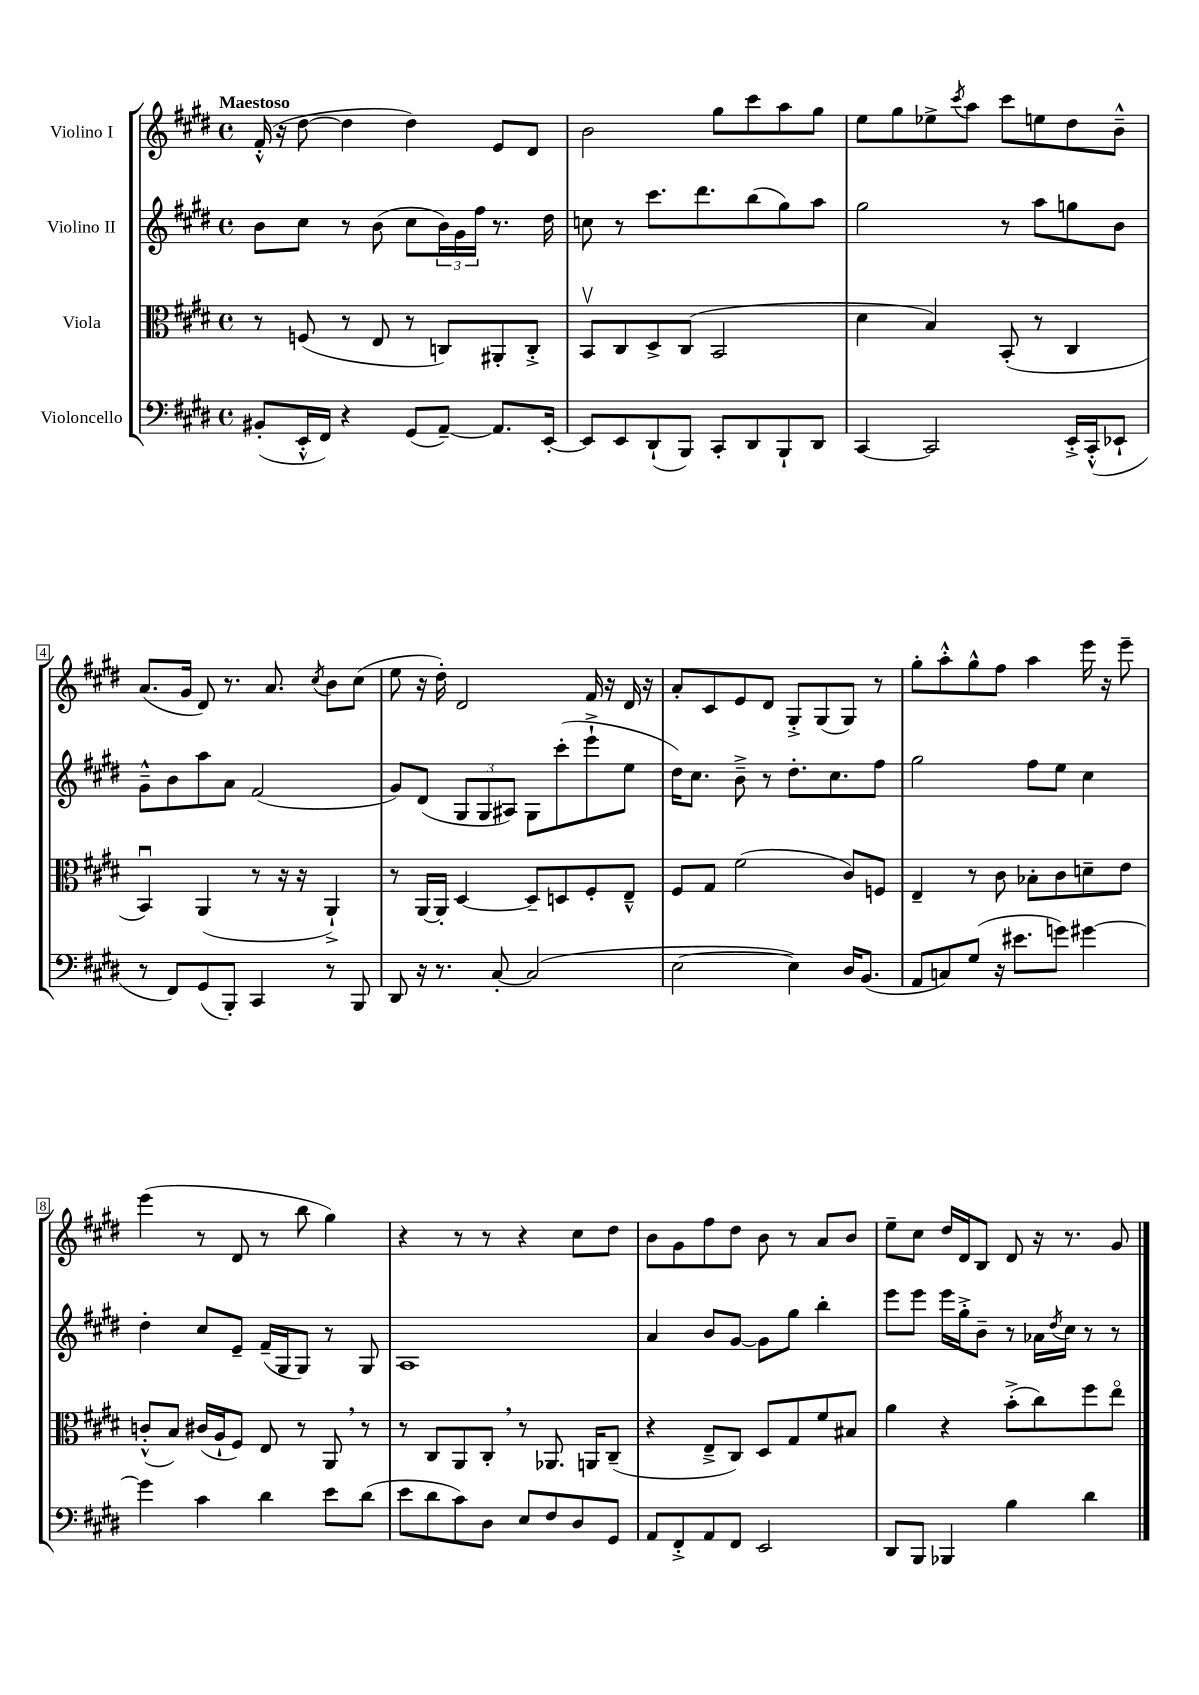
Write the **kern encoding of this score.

**kern	**kern	**kern	**kern
*staff4	*staff3	*staff2	*staff1
*clefF4	*clefC3	*clefG2	*clefG2
*k[f#c#g#d#]	*k[f#c#g#d#]	*k[f#c#g#d#]	*k[f#c#g#d#]
*M4/4	*M4/4	*M4/4	*M4/4
*met(c)	*met(c)	*met(c)	*met(c)
(8BB#'/L	8r	8b\L	(16f#'^^/
.	.	.	16r
16EE'^^/L	(8F/	8cc#\J	[8dd#\
16FF#/JJ)	.	.	.
4r	8r	8r	4dd#\]
.	8E/	(8b\	.
(8GG#/L	8r	8cc#\L	4dd#\)
[8AA~/J)	8C/L)	24b\L)	.
.	.	24g#\	.
.	.	24ff#\JJ	.
8.AA/]L	8AA#'/	8.r	8e/L
.	8C'^/J	.	8d#/J
[16EE'/Jk	.	16dd#\	.
=	=	=	=
8EE/]L	8BBv/L	8cc\	2b\
8EE/	8C#/	8r	.
(8DD#`/	8D#^/	8.ccc#\L	.
8BBB/J)	(8C#/J	.	.
.	.	8.ddd#\	.
8CC#'/L	2BB/	.	8gg#\L
8DD#/	.	(8bb\	8ccc#\
8BBB`/	.	8gg#\)	8aa\
8DD#/J	.	8aa\J	8gg#\J
=	=	=	=
[4CC#/	4d#\	2gg#\	8ee\L
.	.	.	8gg#\
2CC#/]	4B/)	.	8ee-^\
.	.	.	8qccc#/
.	.	.	8aa\J
.	(8BB'/	8r	8ccc#\L
.	8r	8aa\L	8ee\
16EE'^/LL	4C#/	8gg\	8dd#\
(16CC#'^^/J	.	.	.
8EE-`/J	.	8b\J	8b~^^\J
=	=	=	=
8r	4BBu/)	8g#~^^\L	(8.a/L
8FF#/L)	.	8b\	.
.	.	.	16g#/Jk
(8GG#/	(4AA/	8aa\	8d#/)
8BBB'/J)	.	8a\J	8.r
4CC#/	8r	(2f#/	.
.	.	.	8.a/
.	16r	.	.
.	16r	.	.
.	.	.	8qcc#/
8r	4AA`^/)	.	8b\L
8BBB/	.	.	(8cc#\J
=	=	=	=
8DD#/	8r	8g#/L)	8ee\
16r	[16AA/LL	(8d#/J	16r
8.r	16AA'/]JJ	.	16dd#'\)
.	[4D#/	12G#/L	2d#/
.	.	12G#/	.
[8C#'/	.	.	.
.	.	12A#/J)	.
(2C#/]	8D#~/]L	8G#\L	.
.	8D/	(8ccc#'\	.
.	8F#'/	8eee`^\	16f#/
.	.	.	16r
.	8E~^^/J	8ee\J	16d#/
.	.	.	16r
=	=	=	=
[2E\	8F#/L	16dd#\LK)	8a'/L
.	.	8.cc#\J	.
.	8G#/J	.	8c#/
.	(2f#\	8b~^\	8e/
.	.	8r	8d#/J
4E\])	.	8.dd#'\L	8G#'^/L
.	.	.	(8G#/
.	.	8.cc#\	.
16D#/LK	8c#/L)	.	8G#/J)
(8.BB/J	.	.	.
.	8F/J	8ff#\J	8r
=	=	=	=
8AA/L	4E~/	2gg#\	8gg#'\L
8C/)	.	.	8aa'^^\
(8G#/J	8r	.	8gg#^^\
16r	8c#\	.	8ff#\J
8.e#\L	.	.	.
.	8B-'\L	8ff#\L	4aa\
8g\J)	8c#\	8ee\J	.
[4g#\	8d~\	4cc#\	16eee\
.	.	.	16r
.	8e\J	.	8eee~\
=	=	=	=
4g#\]	(8c'^^/L	4dd#'\	(4eee\
.	8B/J)	.	.
4c#\	(16c#/LL	8cc#/L	8r
.	16A`/J	.	.
.	8F#/J)	8e~/J	8d#/
4d#\	8E/	(16f#~/LL	8r
.	.	16G#/J	.
.	8r	8G#/J)	8bb\
8e\L	8AA/	8r	4gg#\)
(8d#\J	8r	8G#/	.
=	=	=	=
8e\L	8r	1A	4r
8d#\	8C#/L	.	.
8c#\)	8AA/	.	8r
8D#\J	8C#'/J	.	8r
8E/L	8r	.	4r
8F#/	8.AA-/	.	.
8D#/	.	.	8cc#\L
.	16AA/LK	.	.
8GG#/J	(8C#~/J	.	8dd#\J
=	=	=	=
8AA/L	4r	4a/	8b\L
8FF#'^/	.	.	8g#\
8AA/	8E~^/L	8b/L	8ff#\
8FF#/J	8C#/J)	[8g#/J	8dd#\J
2EE/	8D#/L	8g#\]L	8b\
.	8G#/	8gg#\J	8r
.	8f#/	4bb'\	8a/L
.	8B#/J	.	8b/J
=	=	=	=
8DD#/L	4a\	8eee\L	8ee~\L
8BBB/J	.	8eee\J	8cc#\J
4BBB-/	4r	16eee\LL	16dd#/LL
.	.	16gg#'^\J	16d#/J
.	.	8b~\J	8B/J
4B\	(8b'^\L	8r	8d#/
.	8cc#\)	16a-\LL	16r
.	.	8qdd#/	.
.	.	16cc#\JJ	8.r
4d#\	8ff#\	8r	.
.	8eeo\J	8r	8g#/
==	==	==	==
*-	*-	*-	*-
